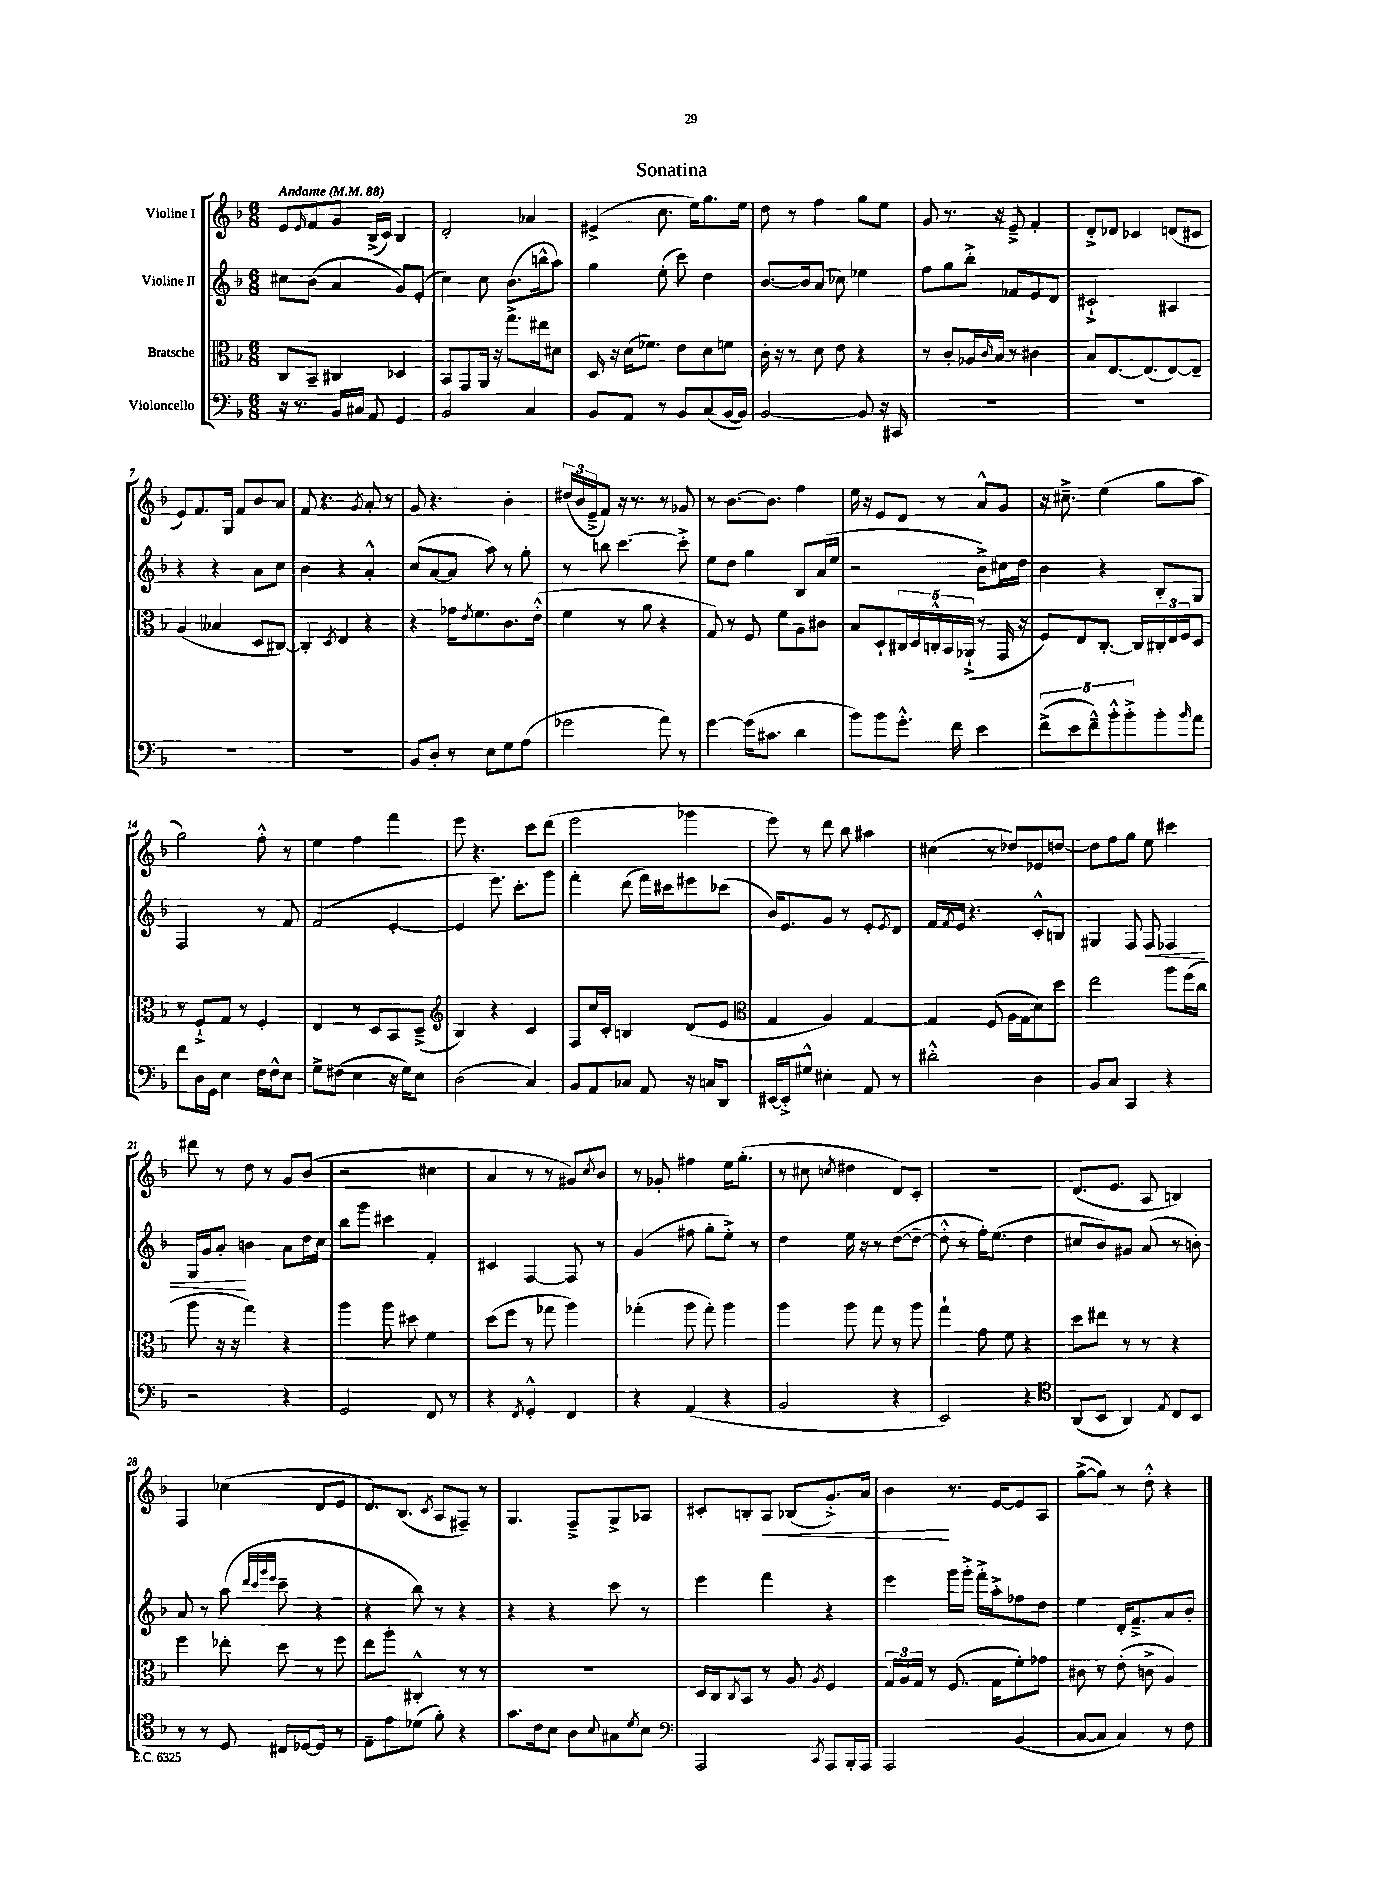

**kern	**kern	**kern	**kern
*staff4	*staff3	*staff2	*staff1
*clefF4	*clefC3	*clefG2	*clefG2
*k[b-]	*k[b-]	*k[b-]	*k[b-]
*M6/8	*M6/8	*M6/8	*M6/8
*MM88	*MM88	*MM88	*MM88
16r	8C	8cc#	8e
8.r	.	.	.
.	.	.	16qqe
.	8BB-~	(8b-	8f
16BB-	4C#	4a	8g
16C#	.	.	.
8AA	.	.	(16B-^
.	.	.	16c)
4GG	4D-	8g)	4B-
.	.	(8e'	.
=	=	=	=
2BB-	8BB-	4cc)	2d'
.	8GG	.	.
.	16AA	8cc	.
.	16r	.	.
.	8.gg^	(8.b-	.
4C	.	.	4a-
.	16ee#	16bb^^	.
.	8d#	8aa)	.
=	=	=	=
8BB-	16D	4gg	(4e#^
.	16r	.	.
8AA	(16d	.	.
.	8.f-)	.	.
8r	.	(8ee'	8.cc
8BB-	8e	8ccc)	.
.	.	.	16ee)
(8C	8d	4dd	8.gg
[16BB-	8f	.	.
16BB-])	.	.	16ee
=	=	=	=
[2BB-	16c'	[8.b-	8dd
.	16r	.	.
.	8r	.	8r
.	.	16b-]	.
.	8d	(8a	4ff
.	8e	8cc-)	.
8BB-]	4r	4ee-	8gg
16r	.	.	8ee
16CC#	.	.	.
=	=	=	=
2.r	8r	8ff	8g
.	8c'	8gg	8.r
.	16A-	8bb-'^	.
.	16qqc	.	.
.	16B-	.	16r
.	8r	8f-	8e~^
.	4c#	8e	4f'
.	.	8d	.
=	=	=	=
2.r	8B-	2c#`^	8d'^
.	[8.E	.	8d-
.	.	.	4c-
.	(8.E]	.	.
.	[8E)	4A#	(8d
.	8E~]	.	8c#
=	=	=	=
2.r	(4A	4r	8e)
.	.	.	8.f
.	4B--	4r	.
.	.	.	16G
.	.	.	8f
.	8D	8a	8b-
.	[8C#)	8cc	8a
=	=	=	=
2.r	4C#']	4b-	8f
.	.	.	4.r
.	8qD	.	.
.	4E	4r	.
.	.	.	8qg
.	4r	4a'^^	8a'
.	.	.	8r
=	=	=	=
8BB-	4r	(8cc	8g
8D'	.	[8a	4.r
8r	16g-	8a]	.
.	8qe	.	.
.	8.f	.	.
8E	.	8aa)	.
8G	8.c	8r	4b-'
(8A	.	8gg'	.
.	(16e'^^	.	.
=	=	=	=
2g-	4f	8r	(24dd#
.	.	.	24b-
.	.	.	24e~^
.	.	8bb	8f)
.	8r	[4.ccc	16r
.	.	.	8.r
.	8a	.	.
8a)	4r	.	8r
8r	.	8ccc'^]	8g-
=	=	=	=
[4g	8G)	8ee	8r
.	8r	8dd	[8.b-
(16g]	8F	4gg	.
8.c#	.	.	8.b-]
.	8f	.	.
4d	8A	8B-	4ff
.	8c#	(16a	.
.	.	16ee	.
=	=	=	=
8b-)	8B-	2r	16ee
.	.	.	16r
8b-	8D`	.	8e
8.g'^^	20C#	.	8d
.	20D	.	.
.	20C'^^	.	.
.	.	.	8r
.	20BB-	.	.
16f	.	.	.
.	(20AA-`^	.	.
4e	8r	8b-^)	8a^^
.	16GG	16cc#	8g
.	16r	16dd	.
=	=	=	=
(10f^	8F)	4b-	16r
.	.	.	8.cc#~^
10e	.	.	.
.	8E	.	.
10f~^^)	.	.	.
.	[8.C'	4r	(4ee
10b-'^^	.	.	.
10b-'^	.	.	.
.	16C]	.	.
8b-'	24C#'	8B-'	8gg
.	24E	.	.
.	24F	.	.
16qqb-	.	.	.
8a	8D	8G	8aa
=	=	=	=
8f	8r	2F	2gg)
16D	8F`^	.	.
16GG	.	.	.
4E	8G	.	.
.	8r	.	.
16F	4F'	8r	8ff'^^
16F^^	.	.	.
8E	.	8f	8r
=	=	=	=
8G^	4E	(2f	4ee
(8F#	.	.	.
4E	8r	.	4ff
.	8D	.	.
16r	8BB-	[4e'	4fff
16G)	.	.	.
8E	(8D~^	.	.
=	=	=	=
*	*clefG2	*	*
(2D	4B-)	4e]	8eee
.	.	.	4.r
.	4r	8.eee)	.
.	.	8.ccc'	.
4C)	4c	.	8ccc
.	.	8ggg	(8ddd
=	=	=	=
8BB-	8F	4fff'	2eee
8AA	16cc	.	.
.	16c'	.	.
8C-	4B	(8ddd	.
8AA	.	16fff)	.
.	.	16ccc#	.
16r	(8d	8eee#	4ggg-
16C	.	.	.
8DD	8e	(8ccc-	.
=	=	=	=
*	*clefC3	*	*
[16EE#	4G	16b-)	8eee)
16EE#'^]	.	8.e	.
8G#^^	.	.	8r
4E#'	4A)	8g	8ddd
.	.	8r	8bb-
8AA	[4G	8e'	4aa#
.	.	8qe	.
8r	.	8d	.
=	=	=	=
2d#'^^	4G]	16f	(4cc#
.	.	8qf	.
.	.	16e	.
.	.	4.r	.
.	(8F	.	8r
.	16A	.	8dd-)
.	16G	.	.
4D	8d)	8c'^^	8e-
.	8dd	8B	[8dd
=	=	=	=
8BB-	2ee	4G#	8dd]
8C	.	.	8ff
4CC	.	8F	8gg
.	.	8F	8ee
4r	8aa	4F-	4ccc#
.	(16ff	.	.
.	16cc	.	.
=	=	=	=
2r	8aa	16G	8ddd#
.	.	16g	.
.	16r	8a'	8r
.	16r	.	.
.	4gg)	4b	8dd
.	.	.	8r
4r	4r	8a	8g
.	.	16dd	(8b-
.	.	16cc	.
=	=	=	=
2GG	4aa	8bb-	2r
.	.	8ggg	.
.	8aa	4ccc#	.
.	8dd#	.	.
8FF	4f	4f'	4cc#
8r	.	.	.
=	=	=	=
4r	(8dd	4c#	4a
.	8ff	.	.
8qFF	.	.	.
4GG'^^	8r	[4F	8r
.	8gg-	.	8r
4FF	4aa)	8F]	8g#)
.	.	.	8qcc
.	.	8r	8b-
=	=	=	=
4r	(4gg-'	(4g	8r
.	.	.	8g-'
(4AA	8aa	8ff#	4ff#
.	8gg-')	8gg'	.
4r	4aa	8ee'^)	16ee
.	.	.	(8.gg'
.	.	8r	.
=	=	=	=
2BB-	4aa	4dd	8r
.	.	.	8cc#
.	.	.	8qcc
.	8aa	16ee	4dd#
.	.	16r	.
.	8gg	8r	.
4r	8r	([8dd	8d)
.	8aa	8dd~_	8c'
=	=	=	=
2EE)	4gg`	8dd'^^]	2.r
.	.	8r	.
.	8g	16ff')	.
.	.	(8.ee	.
.	8f	.	.
4r	4r	4dd	.
=	=	=	=
*clefC4	*	*	*
(8AA	8dd	8cc#	(8.d
8BB-	8ee#	8b-)	.
.	.	.	8.e
4AA)	8r	8g#	.
.	8r	(8a	8A
8qE	.	.	.
8C	4r	8r	4B)
8BB-	.	8b')	.
=	=	=	=
8r	4ff	8a	4F
8r	.	8r	.
8D	8ee-'	(8aa	(4cc-
.	.	32qqddd	.
.	.	32qqccc	.
.	.	32qqggg	.
.	.	32qqeee	.
16C#	8dd	8ccc~	.
[16D-	.	.	.
8D-]	8r	4r	8d
8r	8ff	.	8e
=	=	=	=
8E~	8ee	4r	8.d)
8e	8aa'	.	.
.	.	.	(8.B-
(8d-	4C#'^^	8bb-)	.
.	.	.	8qc
8f')	.	8r	8A
4r	8r	4r	8F#~)
.	8r	.	8r
=	=	=	=
8.g	2.r	4r	4.G
16c	.	.	.
8B-	.	4r	.
8A	.	.	8F~^
8qqB-	.	.	.
8G#	.	8ccc	8G^
8qd	.	.	.
8B-	.	8r	8A-
=	=	=	=
*clefF4	*	*	*
2AAA	16D	4eee	8c#'
.	16C	.	.
.	8qC	.	.
.	8BB-	.	8B'
.	8r	4fff	8A
.	8A	.	(8B-
8qCC	8qA	.	.
8AAA	4F	4r	8.g'^)
16BBB-'	.	.	.
16AAA	.	.	16a
=	=	=	=
2AAA	24G	4eee	4b-
.	24A	.	.
.	24G	.	.
.	8r	.	.
.	(8.F	16ggg	8.r
.	.	16ggg'^	.
.	.	16fff'^	.
.	16G	16aa'^	[16e
(4BB-	8f')	8ff-	8e]
.	8g-	8dd	8A
=	=	=	=
[8C	8c#	4ee	([8gg^
8C]	8r	.	8gg])
4C)	(8e'	16d'	8r
.	.	8.f~^	.
.	8c^	.	8dd'^^
8r	4A)	8a	4r
8F	.	8b-'	.
==	==	==	==
*-	*-	*-	*-
